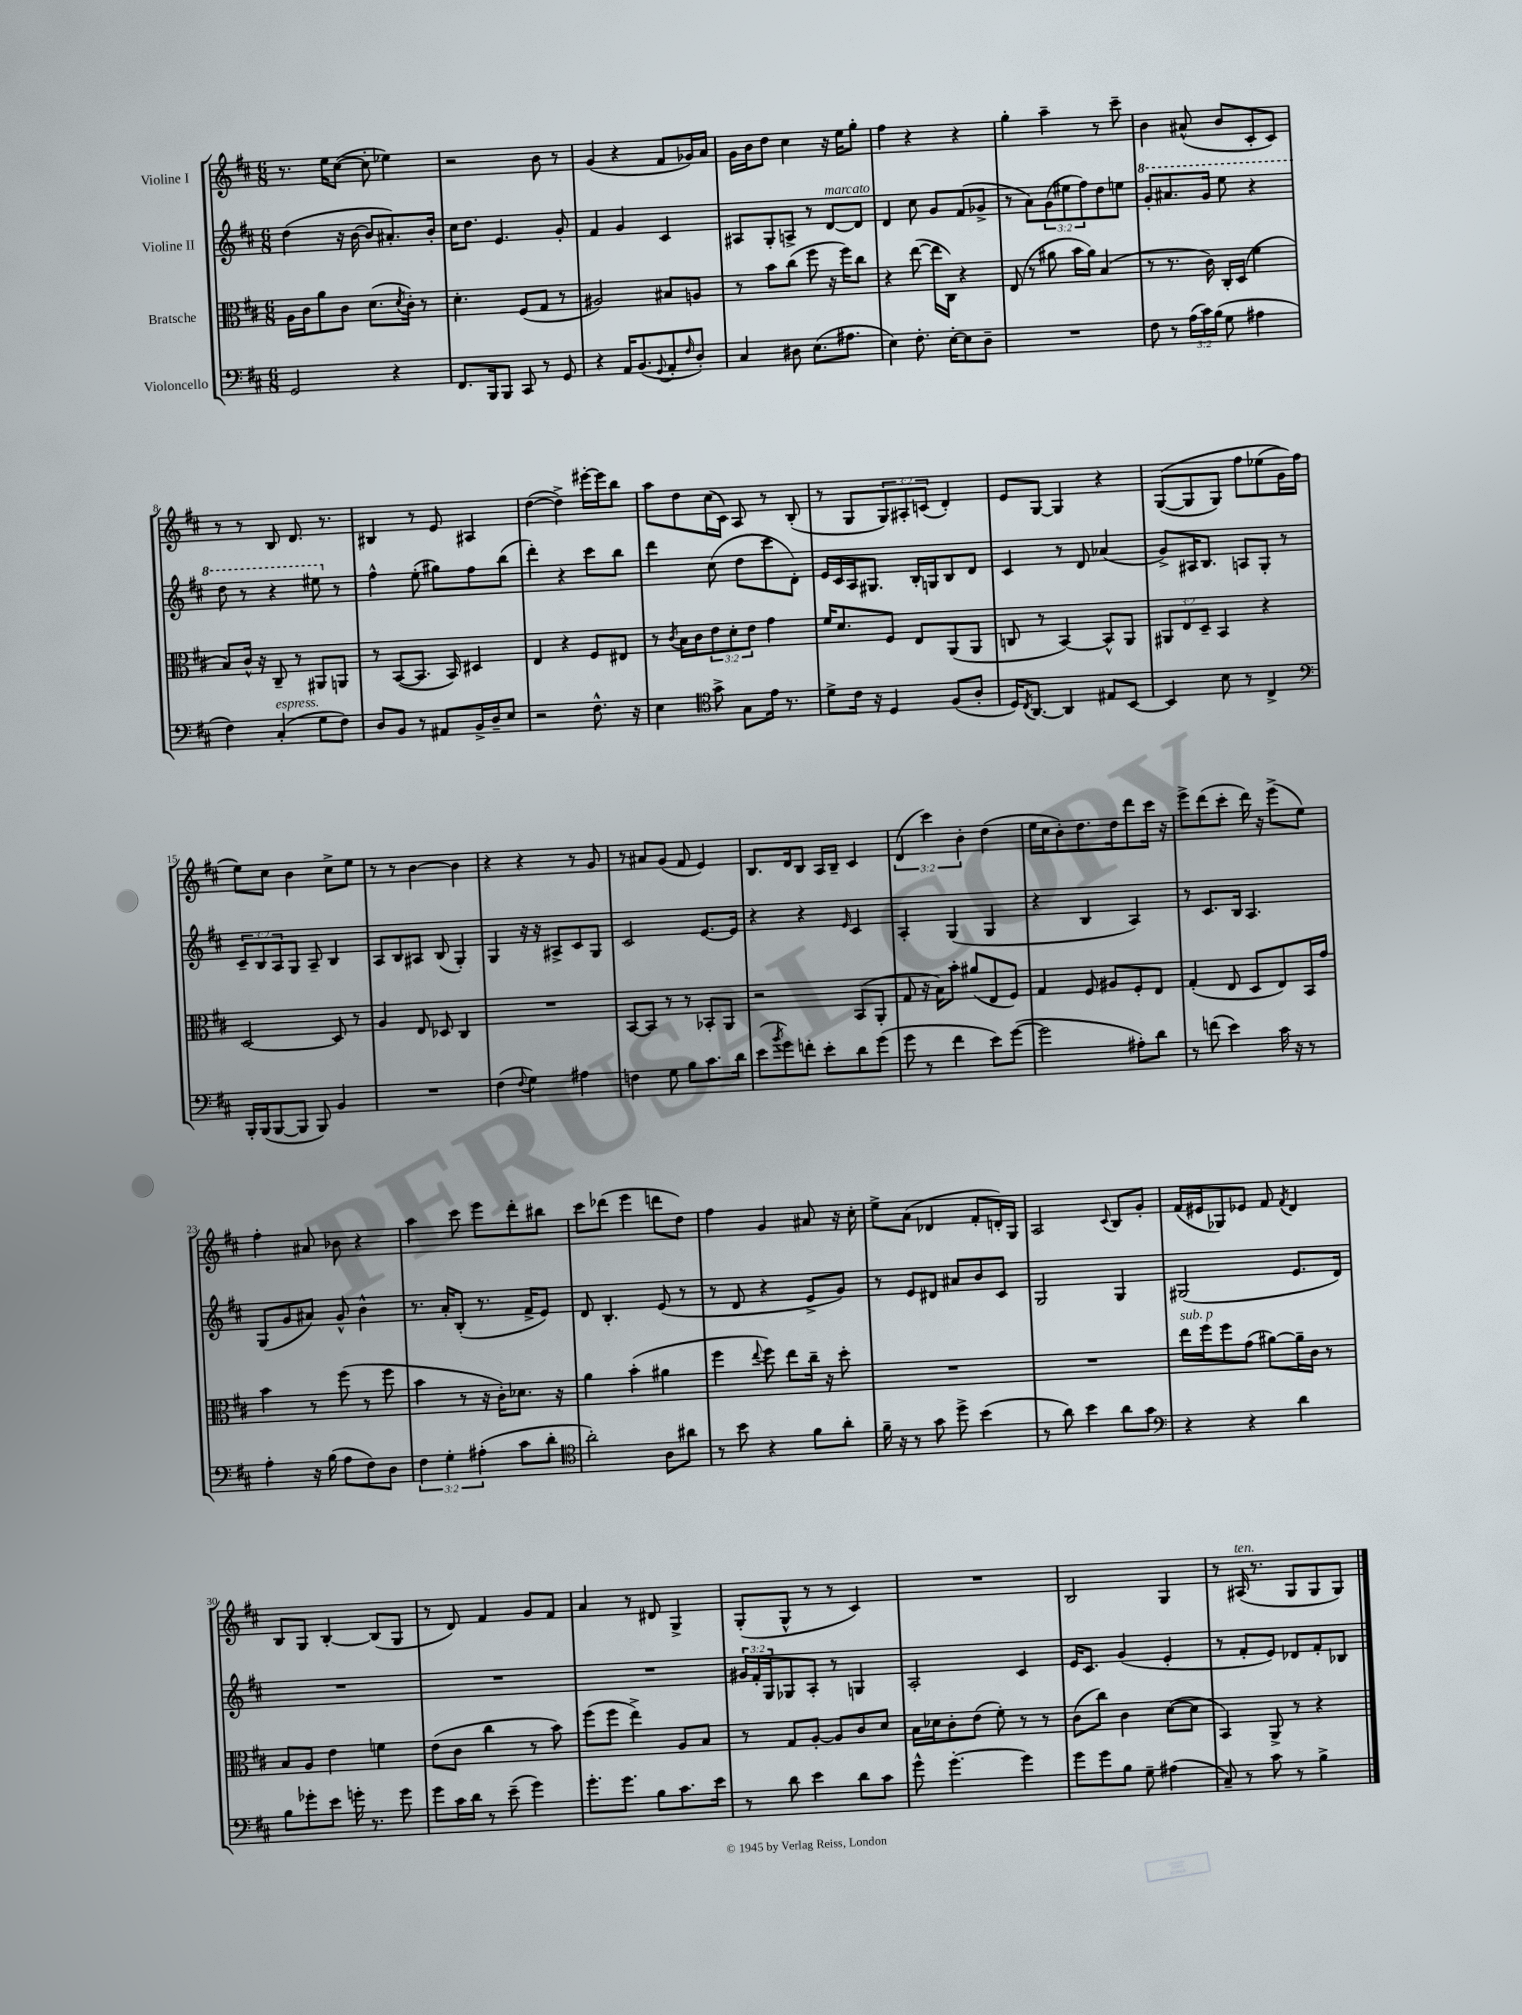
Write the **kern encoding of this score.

**kern	**kern	**kern	**kern
*part4	*part3	*part2	*part1
*staff4	*staff3	*staff2	*staff1
*I"Violoncello	*I"Bratsche	*I"Violine II	*I"Violine I
*clefF4	*clefC3	*clefG2	*clefG2
*k[f#c#]	*k[f#c#]	*k[f#c#]	*k[f#c#]
*M6/8	*M6/8	*M6/8	*M6/8
=1	=1	=1	=1
2GG/	16A\LL	(4dd\	8.r
.	16c#\J	.	.
.	8a\	.	.
.	.	.	16ee\KL
.	8c#\J	16r	([8cc#\J
.	.	[16b\	.
.	(8.d\L	8b/L]	8cc#'\]
4r	.	8.a#X'/)	4ee-X\)
.	8qd/	.	.
.	16c#'\Jk)	.	.
.	8r	.	.
.	.	16b'/Jk	.
=2	=2	=2	=2
8.FF#/L	4.d'\	16cc#\KL	2r
.	.	8.dd\J	.
16BBB/k	.	.	.
8BBB/J	.	4.e/	.
8CC#/	(8F#/L	.	.
8r	8G/J	.	8b\
8GG/	8r	8g'/	8r
=3	=3	=3	=3
4r	2A#X/)	4f#/	(4g/
16AA/KL	.	4g/	4r
(8.BB/	.	.	.
8qqGG/	.	.	.
8AA'/	8B#X/L	4c#/	8f#/L
16qqF#/	.	.	.
8D'/J)	8An/J	.	16g-X/L)
.	.	.	16a/JJ
=4	=4	=4	=4
4C#/	8r	8A#X/L	16g\LL
.	.	.	16b\J
.	8b\L	8G'/	8dd\J
8D#X\	(8cc#\J	8An^/J	4cc#\
(8.E\L	8ff#\	8r	.
!	!	!LO:TX:a:i:t=marcato	!
.	16r	[8d/L	16r
8.A#X\J	16ff#\KL)	.	16ee\KL
.	8cc#\J	8d/J]	8gg'\J
=5	=5	=5	=5
4E\)	4r	4d/	4ff#\
8.F#'\	([8ee\	8cc#\	4r
.	16ee\LL]	8g/L	.
[16E'\KL	16C#\JJ)	.	.
8E\]	4r	(8f#/	4r
8D~\J	.	8g-X^/J	.
=6	=6	=6	=6
2.r	(8E/	8r	4gg'\
.	8r	8a\L)	.
.	8a#X\	(12g\	4aa~\
.	.	12ee#X\	.
.	16b\LL	.	.
.	.	12ff#\)	.
.	16a#\JJ)	.	.
.	(4B/	8dd\	8r
.	.	8een\J	8ccc#~\
=7	=7	=7	=7
*	*	*8va	*
8F#\	8r	8gg'/L	4b\
8r	8.r	8.aa#X/	.
(24A\LL	.	.	(8a#X^^/
24c#\)	.	.	.
.	16c#\)	16gg/Jk	.
(24B\JJ	.	.	.
8G\	16C#'/LL	8eee\	8b/L
.	(16D/JJ	.	.
4A#X\	4f#\	4r	8c#'/
.	.	.	8c#/J)
!!LO:LB:g=z
=8	=8	=8	=8
4F#\)	8B/L)	8ddd\	8r
.	16c#^^/Jk	8r	8r
.	16r	.	.
!LO:TX:a:i:t=espress.	!	!	!
(4C#'/	8C#~/	4r	8B/
.	8r	.	8.d/
8G\L	8AA#X/L	8eee#X\	.
.	.	.	8.r
*	*	*X8va	*
8F#\J)	8AAn/J	8r	.
=9	=9	=9	=9
8D/L	8r	4ff#^^\	4B#X/
8BB/J	([8BB/L	.	.
8r	8.BB/J]	(8ee'\	8r
8AA#X/L	.	8gg#X\L)	8e/
.	16BB/)	.	.
16BB^/L	4D#X/	8ff#\	4A#X/
16D~/J	.	.	.
8E/J	.	(8bb\J	.
=10	=10	=10	=10
2r	4E/	4ddd'\)	([4dd\
.	4r	4r	4dd^\])
8.F#^^\	8F#/L	8ccc#\L	[16eee#X'\LL
.	.	.	16eee#\J]
.	8E#X/J	8bb\J	8bb\J
16r	.	.	.
=11	=11	=11	=11
4E\	8r	4ddd\	8aa\L
.	8qc#/	.	.
.	16B\LL	.	8dd\
.	16c#\J	.	.
*clefC4	*	*	*
8g^\	12e\	(8cc#\	(16cc#\L
.	.	.	16c#\JJ)
.	12d'\	.	.
8G\L	.	8dd\L	8A/
.	12e\J	.	.
16e\Jk	4g\	8ccc#\	8r
8.r	.	.	.
.	.	8d'\J)	(8B'/
=12	=12	=12	=12
8d^\L	16f#/KL	16e/LL	8r
.	8.d/	16c#/	.
16c#\Jk	.	16A/J	8G/L
16r	.	8.G#X/J	.
4D/	8F#/J	.	12G/)
.	.	.	12A#X'/
.	8E/L	16B'/LL	.
.	.	.	(12cn/J
.	.	16Gn/J	.
(8F#/L	(8AA/	8B/	4d'/)
8A'/J	8AA/J	8d/J	.
=13	=13	=13	=13
16D/KL)	8Cn/	4c#/	8e/L
8qC#/	.	.	.
[8.AA/J	.	.	.
.	8r	.	[8G/J
4AA/]	[4BB/)	8r	4G/]
.	.	8d/	.
8E#X/L	8BB^^/L]	(4a-X/	4r
[8BB/J	8AA/J	.	.
=14	=14	=14	=14
4BB/]	12AA#X/L	8g^/L)	(([8G/L
.	12E/	.	.
.	.	16A#X/K	8G/]
.	12D~/J	.	.
.	.	8.B/J	.
8B\	4BB/	.	8G/J)
8r	.	8An/L	8ff#\L
4C#^/	4r	8G'/J	(8ee-X\
.	.	8r	16g\L)
.	.	.	16ff#\JJ
!!LO:LB:g=z
=15	=15	=15	=15
*clefF4	*	*	*
16BBB'/LL	[2D/	12c#~/L	8ee\L)
(16BBB/J	.	.	.
.	.	12B/	.
[8BBB/	.	.	8cc#\J
.	.	12A/	.
8BBB/J]	.	8G/J	4b\
8BBB/)	.	8A~/	.
4BB/	8D/]	4B/	8cc#^\L
.	8r	.	8ee\J
=16	=16	=16	=16
2.r	4A/	8A/L	8r
.	.	8B/	8r
.	8E/	8A#X/J	[4b\
.	8D-X/	(8B/	.
.	4C#/	4G'/)	4b\]
=17	=17	=17	=17
(4F#\	2.r	4G/	4r
8qqF#/	.	.	.
4G\)	.	16r	4r
.	.	16r	.
.	.	8A#X^/L	.
4A#X\	.	8c#/	8r
.	.	8G/J	8g/
=18	=18	=18	=18
4Fn\	[8BB/L	2c#/	8r
.	8BB/J]	.	8a#X/L
8G\	8r	.	(8g/J
8B\L	8r	.	8f#/
8.c#\	8BB-X'/L	[8.e/L	4e/)
.	8AA/J	.	.
16d\Jk	.	16e/Jk]	.
=19	=19	=19	=19
(8e\L	2r	4r	8.B/L
8qb/	.	.	.
8g\)	.	.	.
.	.	.	16d/k
8fn'\J	.	4r	8B/J
8e'\L	.	.	16A/LL
.	.	.	16B~/JJ
.	.	16qqe/	.
8d\	(8BB/L	4c#/	4c#/
(8g\J	8AA'/J	.	.
=20	=20	=20	=20
8g\	8G/	4A'/	(6d/
8r	16r	.	.
.	.	.	6ccc#\)
.	16B\KL)	.	.
4f#\	8b'\J	(4G/	.
.	.	.	6b'\
.	(8a#X/L	.	.
8e\L)	8E/	4G/	(4dd\
([8g\J	8F#/J)	.	.
=21	=21	=21	=21
2g\]	4G/	4r	16ee\LL
.	.	.	16cc#\J
.	.	.	8b'\)
.	8F#/	4B/	8.dd\
.	8A#X/L	.	.
.	.	.	16dd\k
8A#X'\L)	8F#'/	4A/)	8ddd\
8d\J	8E/J	.	16ccc#\Jk
.	.	.	16r
=22	=22	=22	=22
8r	(4G'/	8r	8eee^\L
(8fn\	.	8.c#/L	(8ddd\
4e\)	8E/	.	8ccc#'\J
.	.	16B/Jk	.
.	8D/L	4.A/	16ddd\)
.	.	.	16r
16c#\	8E/)	.	(8eee^\L
16r	.	.	.
8r	16BB/L	.	8ee\J)
.	16g/JJ	.	.
!!LO:LB:g=z
=23	=23	=23	=23
4A'\	4b\	(8G/L	4ff#'\
.	.	8g/	.
16r	8r	8a#X/J)	8a#X/
(16B\	.	.	.
8A\L	(8ff#\	8g^^/	8b-X\
8F#\)	8r	4b^^\	4r
8D\J	8ff#\	.	.
=24	=24	=24	=24
6F#\	4b\	8.r	4aa\
6G'\	.	.	.
.	.	16a'/KL	.
.	8r	(8B'/J	8ccc#\
(6A#X'\	.	.	.
.	16r	8.r	8eee\L
.	16c#'\KL)	.	.
8c#\L	8.d-X\J	.	8ddd'\
.	.	16f#^/KL	.
8d'\J	.	8e/J)	8bb#X\J
.	16r	.	.
=25	=25	=25	=25
*clefC4	*	*	*
2a'\)	4a\	8d/	8ccc#\L
.	.	4.B'/	(8ddd-X\J
.	(4b'\	.	4eee\
8A\L	4a#X\	(8e/	8dddn\L
8a#X\J	.	8r	8dd\J)
=26	=26	=26	=26
8r	4ff#\	8r	4ff#\
8b\	.	8d/	.
.	8qqee/	.	.
4r	8ff#\)	4r	4g/
.	8ee\L	.	.
8f#\L	16cc#~\Jk	8e^/L	8a#X/
.	16r	.	.
8a'\J	8dd'\	8g/J)	16r
.	.	.	16cc#'\
=27	=27	=27	=27
16f#~\	2.r	8r	8ee^\L
16r	.	.	.
8r	.	8e/L	(8a\J
8g\	.	8d#X/J	4d-X/
8dd^\	.	8a#X/L	.
(4b\	.	8b/	8f#'/L
.	.	8c#/J	16dn'/L)
.	.	.	16G/JJ
=28	=28	=28	=28
8r	2.r	2G/	2A/
8a\)	.	.	.
4b\	.	.	.
.	.	.	8qqc#/
8a\L	.	4G/	8B/L
8g\J	.	.	8g'/J
=29	=29	=29	=29
*clefF4	*	*	*
!	!LO:TX:a:i:t=sub. p	!	!
4r	16ee\LL	(2G#X/	(16f#/LL
.	16ff#\J	.	16e#X/J
.	8ff#\	.	8G-X/)
4r	(8g\J	.	8e-X/J
.	[8a#X\L)	.	8f#/
.	.	.	8qf#/
4d\	16a#~\L]	8.e/L	4d/
.	16c#\JJ	.	.
.	8r	.	.
.	.	16d/Jk)	.
!!LO:LB:g=z
=30	=30	=30	=30
8B\L	8B/L	2.r	8B/L
8g-X'\	8A/J	.	8G/J
8e\J	4e\	.	[4B'/
16gn'\	.	.	.
8.r	.	.	.
.	4fn\	.	(8B/L]
8g\	.	.	8G/J
=31	=31	=31	=31
8g\L	(8e\L	2.r	8r
16c#\L	8c#\J	.	8d/)
16d\JJ	.	.	.
8r	4cc#\	.	4f#/
(8e~\	.	.	.
4g\)	8r	.	8g/L
.	8b\)	.	8f#/J
=32	=32	=32	=32
8.g'\L	(8ff#\L	2.r	4a/
.	8ff#\J	.	.
8.g\J	.	.	.
.	4ee^\)	.	8r
8B\L	.	.	8d#X/
8.c#\	8A/L	.	4G^/
.	8B/J	.	.
16e\Jk	.	.	.
=33	=33	=33	=33
8r	8r	24g#X/LL	(8G'/L
.	.	24f#'/	.
.	.	24G/J	.
8d\	8G/L	8G-X/	8G^^/J
4e\	[8A'/J	8A'/J	8r
.	8A/L]	8r	8r
8d\L	8c#/	4Gn/	4c#/)
8c#\J	8d/J	.	.
=34	=34	=34	=34
8g^^\	16B\LL	2A'/	2.r
.	16d-X\J	.	.
[4.g'\	8c#'\	.	.
.	(8e\J	.	.
.	8f#'\)	.	.
4g\]	8r	4c#/	.
.	8r	.	.
=35	=35	=35	=35
8g\L	(8c#\L	16e/KL	2B/
.	.	8.c#/J	.
8g\	8cc#\J)	.	.
8B\J	4c#\	(4g/	.
8G~\	.	.	.
(4A#X\	([8d\L	4e'/	4G/
.	8d\J]	.	.
=36	=36	=36	=36
8C#~/)	4BB/)	8r	8r
!	!	!	!LO:TX:a:i:t=ten.
8r	.	8f#'/L	(16A#X/
.	.	.	8.r
8c#\	8AA^/	8e/J)	.
8r	8r	8d-X/L	8G/L
4B^\	4r	8f#'/	8G/
.	.	8B-X/J	8G/J)
==	==	==	==
*-	*-	*-	*-
